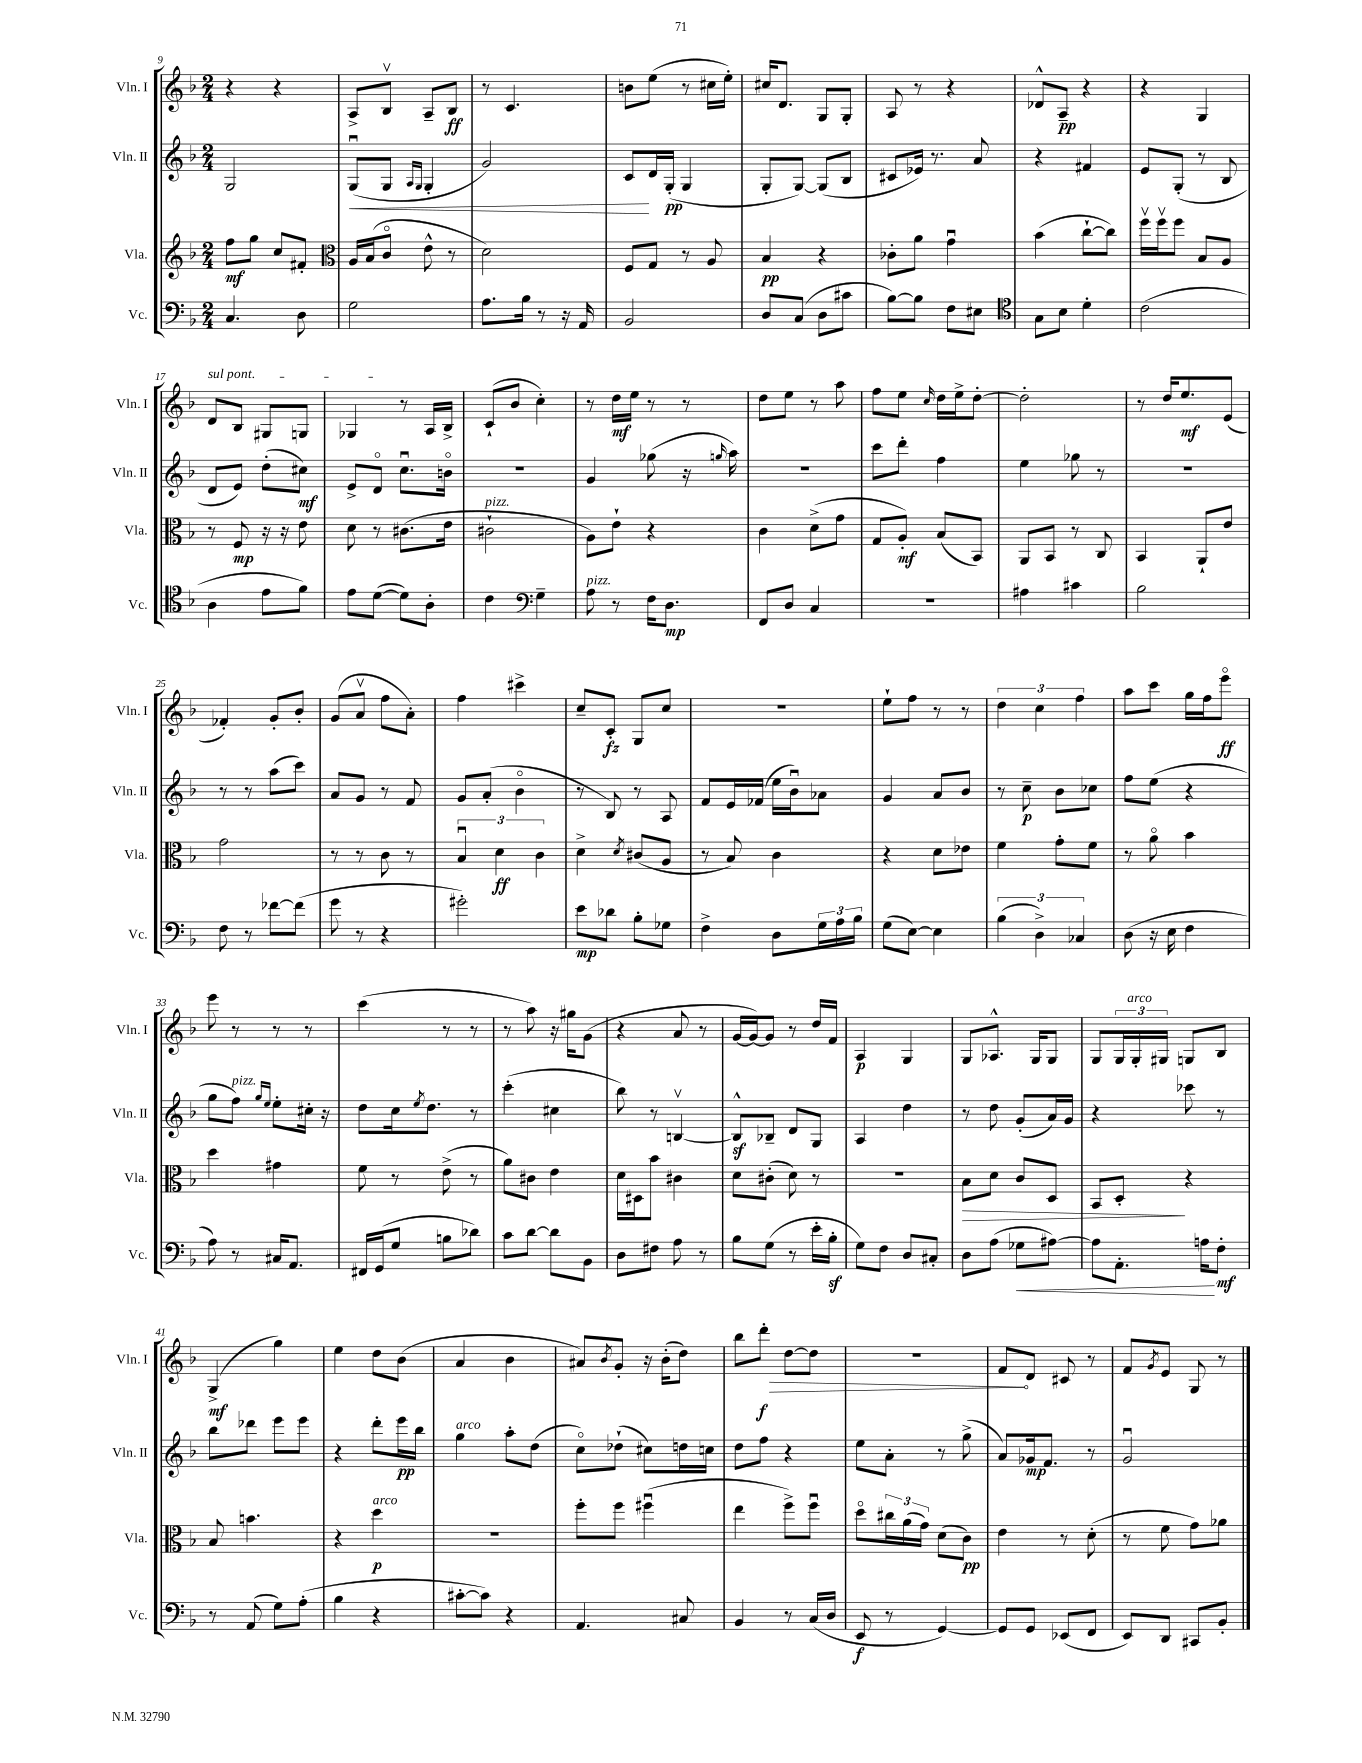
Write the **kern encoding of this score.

**kern	**kern	**kern	**kern
*staff4	*staff3	*staff2	*staff1
*clefF4	*clefG2	*clefG2	*clefG2
*k[b-]	*k[b-]	*k[b-]	*k[b-]
*M2/4	*M2/4	*M2/4	*M2/4
4.C/	8ff\L	2G/	4r
.	8gg\J	.	.
.	8cc/L	.	4r
8D\	8f#'/J	.	.
=	=	=	=
*	*clefC3	*	*
2G\	16A/LL	(8Gu/L	8A^/L
.	(16B-/J	.	.
.	8co/J	8G/J	8B-v/J
.	.	16qqA/LL	.
.	.	16qqG/JJ	.
.	8e^^\	4G'/	8A~/L
.	8r	.	8B-/J
=	=	=	=
8.A\L	2d\)	2g/)	8r
.	.	.	4.c/
16B-\Jk	.	.	.
8r	.	.	.
16r	.	.	.
16AA/	.	.	.
=	=	=	=
2BB-/	8F/L	8c/L	8b\L
.	8G/J	16d/L	(8ee\J
.	.	(16G'/JJ	.
.	8r	4G/	8r
.	8A/	.	16cc#\LL
.	.	.	16ee'\JJ)
=	=	=	=
8D/L	4B-/	8G'/L	16cc#/LK
.	.	.	8.d/J
(8C/J	.	[8G/J)	.
8D\L	4r	(8G/]L	8G/L
8c#\J	.	8B-/J	8G'/J
=	=	=	=
[8B-\L)	8c-'\L	8c#/L	8A/
8B-\]J	8a\J	16e-/Jk)	8r
.	.	8.r	.
8F\L	4gu\	.	4r
8E#\J	.	8a/	.
=	=	=	=
*clefC4	*	*	*
8G\L	(4b-\	4r	8d-^^/L
8B-\J	.	.	8A~/J
4d'\	[8cc`\L	4f#/	4r
.	8cc\]J)	.	.
=	=	=	=
(2c\	16ffv\LL	8e/L	4r
.	16ffv\J	.	.
.	8ff\J	(8G'/J	.
.	8B-/L	8r	4G/
.	8A/J	8B-/	.
=	=	=	=
4A\	8r	8d/L	8d/L
.	8F/	8e/J)	8B-/J
8e\L	16r	(8dd'\L	8G#/L
.	16r	.	.
8f\J)	8e\	8cc#\J)	8G/J
=	=	=	=
8e\L	8d\	8e^/L	4G-/
([8d\J	8r	8do/J	.
8d\]L)	(8.c#\L	8.ccu\L	8r
8A'\J	.	.	16A/LL
.	16e\Jk	16bo\Jk	16B-^/JJ
=	=	=	=
4c\	2c#`\	2r	(8c`/L
.	.	.	8b-/J
*clefF4	*	*	*
4G~\	.	.	4cc'\)
=	=	=	=
8A\	8A\L)	4g/	8r
8r	8e`\J	.	16dd\LL
.	.	.	16ee\JJ
16F\LK	4r	(8gg-\	8r
8.D\J	.	.	.
.	.	16r	8r
.	.	16qqgg/	.
.	.	16aa\)	.
=	=	=	=
8FF/L	4c\	2r	8dd\L
8D/J	.	.	8ee\J
4C/	(8d^\L	.	8r
.	8g\J	.	8aa\
=	=	=	=
2r	8G/L	8ccc\L	8ff\L
.	8A'/J)	8ddd'\J	8ee\J
.	.	.	16qqcc/
.	(8B-/L	4ff\	16dd\LL
.	.	.	16ee^\J
.	8BB-/J)	.	[8dd'\J
=	=	=	=
4A#\	8AA/L	4ee\	2dd'\]
.	8BB-/J	.	.
4c#\	8r	8gg-\	.
.	8C/	8r	.
=	=	=	=
2B-\	4BB-/	2r	8r
.	.	.	16dd/LK
.	.	.	8.ee/
.	8AA`/L	.	.
.	8e/J	.	(8e/J
=	=	=	=
8F\	2g\	8r	4f-'/)
8r	.	8r	.
[8f-\L	.	(8aa\L	8g'/L
(8f-\]J	.	8ccc\J)	8b-'/J
=	=	=	=
8g\	8r	8a/L	(8g/L
8r	8r	8g/J	8av/J
4r	8c\	8r	8ff\L
.	8r	8f/	8a'\J)
=	=	=	=
2g#'\)	6B-u/	8g/L	4ff\
.	.	(8a'/J	.
.	6d\	.	.
.	.	4b-o\	4ccc#^\
.	6c\	.	.
=	=	=	=
8e\L	4d^\	8r	8cc~/L
8d-\J	.	8B-/)	8c'/J
.	8qd/	.	.
8B-'\L	(8c#/L	8r	8G/L
8G-\J	8A/J	8A/	8cc/J
=	=	=	=
4F^\	8r	8f/L	2r
.	8B-/)	16e/L	.
.	.	(16f-/JJ	.
8D\L	4c\	16ee\LL	.
.	.	16b-u\J)	.
24G\L	.	8a-\J	.
24A\	.	.	.
24B-\JJ	.	.	.
=	=	=	=
(8G\L	4r	4g/	8ee`\L
[8E\J)	.	.	8ff\J
4E\]	8d\L	8a/L	8r
.	8e-\J	8b-/J	8r
=	=	=	=
(6B-\	4f\	8r	6dd\
.	.	8cc~\	.
6D^\)	.	.	6cc\
.	8g'\L	8b-\L	.
6C-/	.	.	6ff\
.	8f\J	8cc-\J	.
=	=	=	=
(8D\	8r	8ff\L	8aa\L
16r	8ao\	(8ee\J	8ccc\J
16E\	.	.	.
4F\	4b-\	4r	16gg\LL
.	.	.	16ff\J
.	.	.	8eeeo\J
=	=	=	=
8A\)	4dd\	8gg\L	8eee\
8r	.	8ff\J)	8r
.	.	16qqgg/LL	.
.	.	16qqee/JJ	.
16C#/LK	4g#\	8ee'\L	8r
8.AA/J	.	.	.
.	.	16cc#'\Jk	8r
.	.	16r	.
=	=	=	=
16FF#/LL	8f\	8dd\L	(4ccc\
(16GG/J	.	.	.
8G/J	8r	16cc\k	.
.	.	8qee/	.
.	.	8.dd\J	.
8B\L	(8e^\	.	8r
8d-\J)	8r	8r	8r
=	=	=	=
8c\L	8a\L)	(4ccc'\	8r
[8d\J	8c#\J	.	8aa\)
8d\]L	4e\	4cc#\	16r
.	.	.	16gg#\LK
8BB-\J	.	.	(8g\J
=	=	=	=
8D\L	16d\LL	8bb-\)	4r
.	16D#\J	.	.
8F#\J	8b-\J	8r	.
8A\	4c#\	[4Bv/	8a/
8r	.	.	8r
=	=	=	=
8B-\L	8d\L	8B^^/]L	[16g/LL
.	.	.	16g/_J)
(8G\J	(8c#'\J	8B-~/J	8g/]J
8r	8d\)	8d/L	8r
16e'\LL	8r	8G/J	16dd/LL
16B-'\JJ	.	.	16f/JJ
=	=	=	=
8G\L)	2r	4A/	4A/
8F\J	.	.	.
8D/L	.	4dd\	4G/
8C#'/J	.	.	.
=	=	=	=
8D\L	8B-\L	8r	8G/L
(8A\J	8d\J	8dd\	8.A-^^/J
8G-\L	8c/L	(8g'/L	.
.	.	.	16G/LK
[8A#\J)	8D/J	16a/L)	8G/J
.	.	16g/JJ	.
=	=	=	=
8A#\]L	8BB-/L	4r	8G/L
8.AA'\J	8D'/J	.	24G/L
.	.	.	24G'/
.	.	.	24G#/JJ
.	4r	8ccc-\	8G/L
16A\LK	.	.	.
8F'\J	.	8r	8B-/J
=	=	=	=
8r	8B-/	8bb-\L	(4G^/
(8AA/	4.b\	8ddd-\J	.
8G\L)	.	8eee\L	4gg\)
(8A'\J	.	8eee\J	.
=	=	=	=
4B-\	4r	4r	4ee\
4r	4dd\	8ddd'\L	8dd\L
.	.	16eee\L	(8b-\J
.	.	16bb-\JJ	.
=	=	=	=
[8c#'\L	2r	4gg\	4a/
8c#\]J)	.	.	.
4r	.	8aa'\L	4b-\
.	.	(8dd\J	.
=	=	=	=
4.AA/	8ff'\L	8cco\L)	8a#/L)
.	.	.	8qb-/
.	8ff\J	(8dd-`\J	8g'/J
.	(4ff#u\	8cc#\L)	16r
.	.	.	(16b-'\LK
8C#/	.	16dd\L	8dd\J)
.	.	16cc\JJ	.
=	=	=	=
4BB-/	4ee\	8dd\L	8bb-\L
.	.	8ff\J	8ddd'\J
8r	8ff^\L)	4r	[8dd\L
(16C/LL	8ffu\J	.	8dd\]J
16D/JJ	.	.	.
=	=	=	=
8EE/	8ddo\L	8ee\L	2r
8r	24cc#\L	8a'\J	.
.	(24a\	.	.
.	24g\JJ)	.	.
[4GG/)	(8d\L	8r	.
.	8c\J)	(8gg^\	.
=	=	=	=
8GG/]L	4e\	8a/L)	8f/L
8GG/J	.	16g-/k	8d/J
.	.	8.f/J	.
(8EE-/L	8r	.	8c#/
8FF/J	(8d'\	8r	8r
=	=	=	=
8EE/L)	8r	2gu/	8f/L
.	.	.	8qg/
8DD/J	8f\	.	8e/J
8CC#/L	8g\L)	.	8G/
8BB-'/J	8a-\J	.	8r
==	==	==	==
*-	*-	*-	*-
